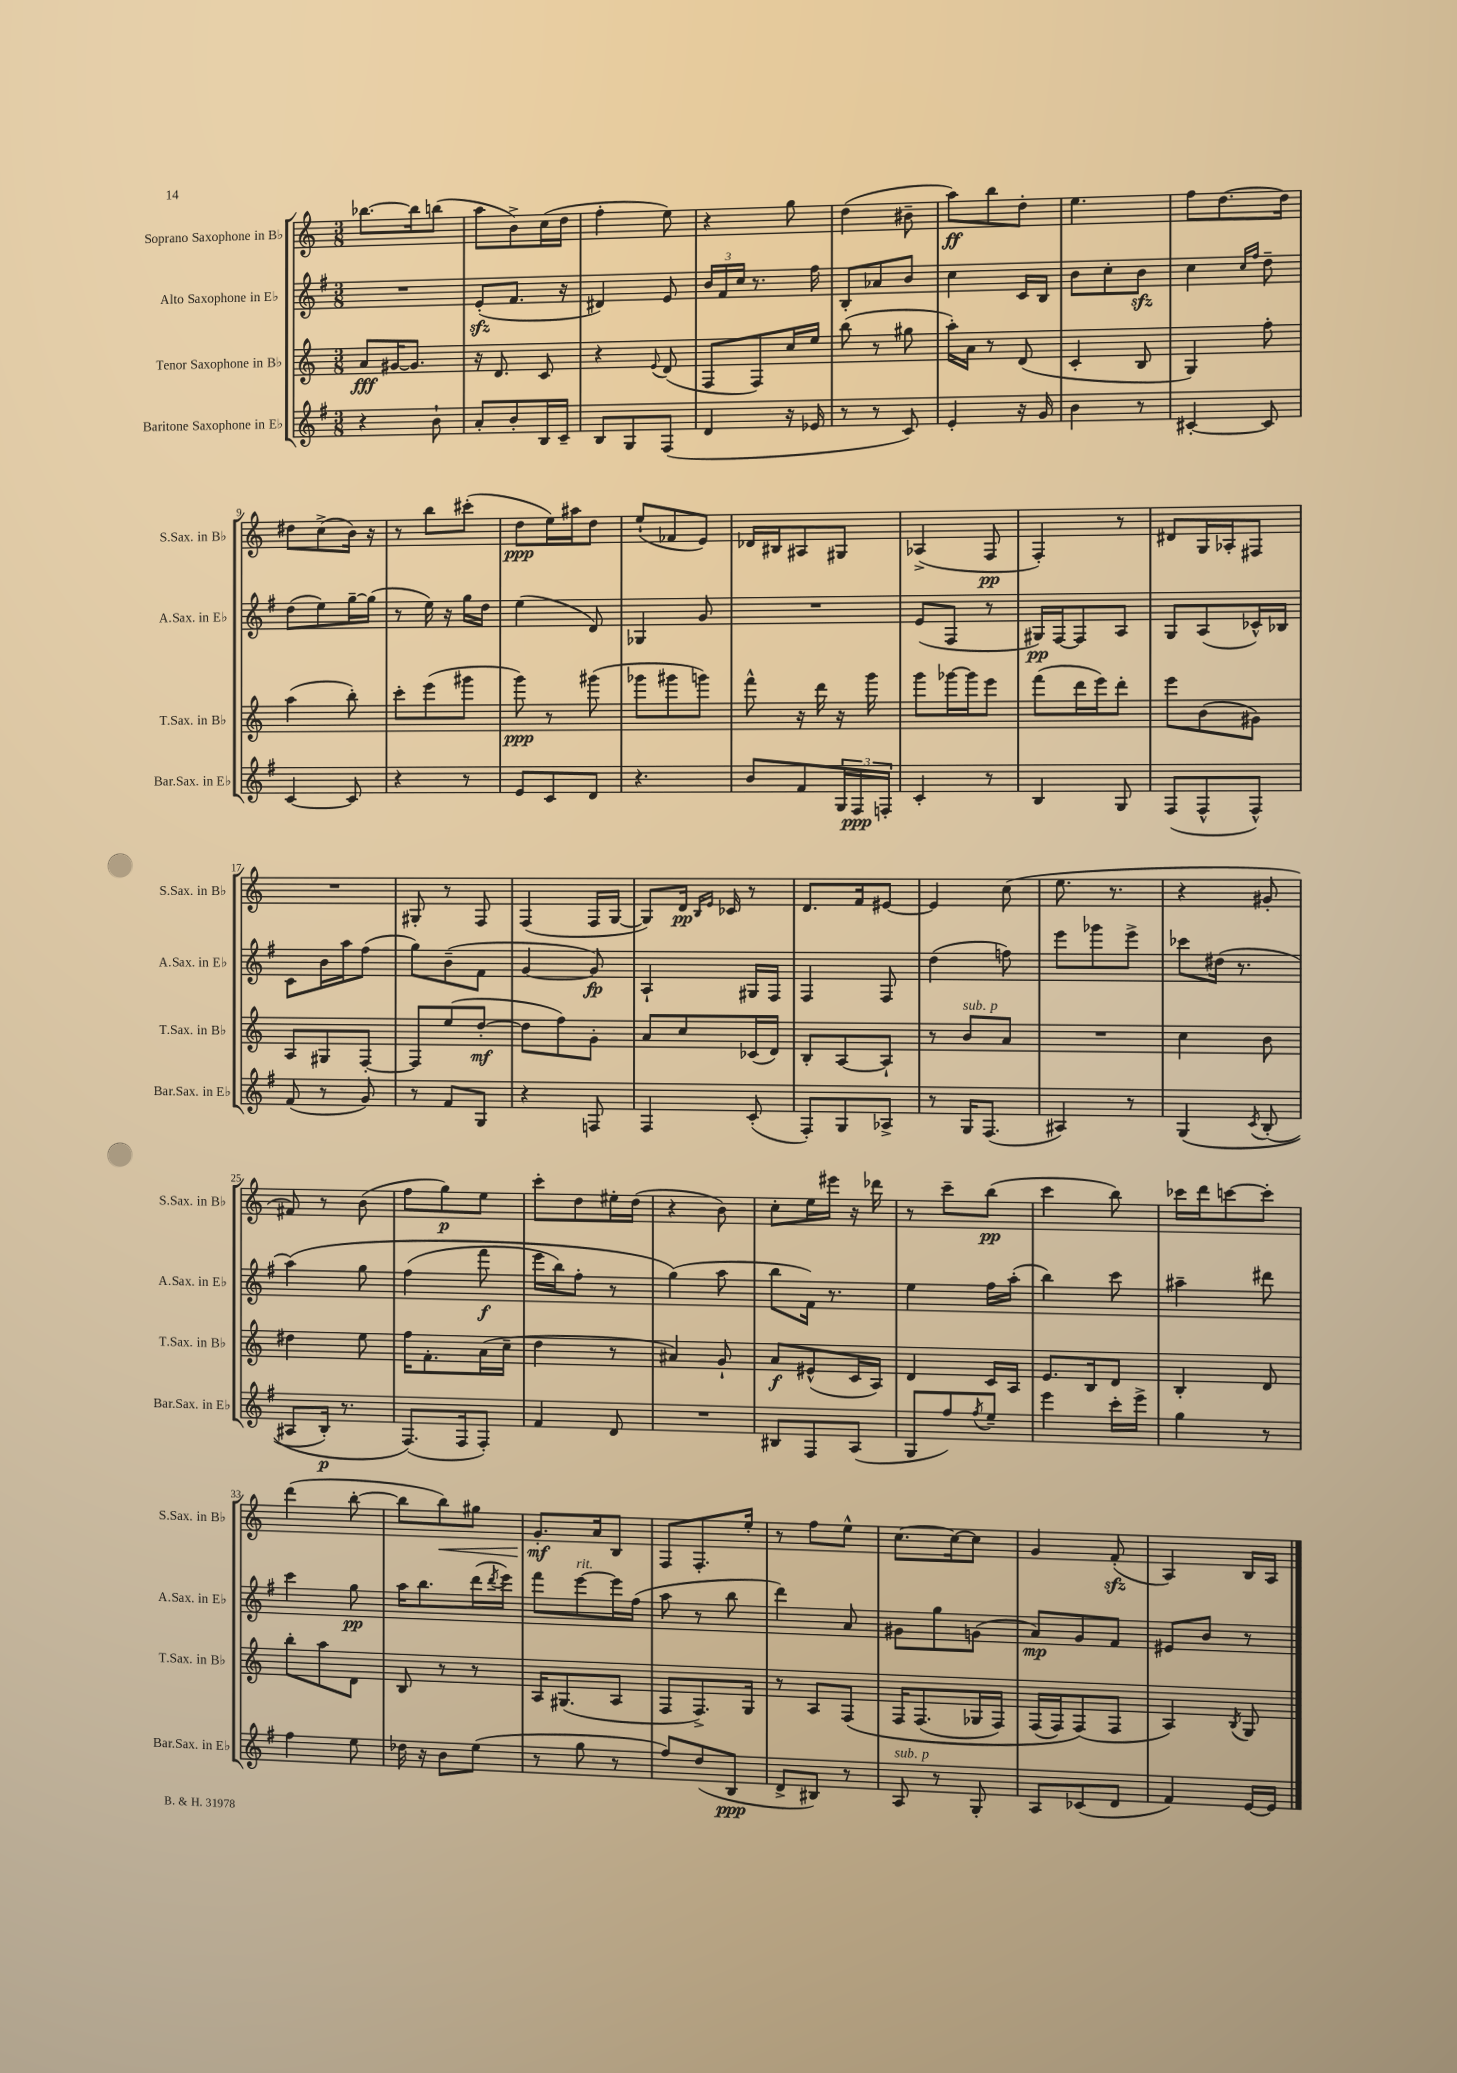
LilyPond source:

<<
\new StaffGroup <<
\new Staff = "s0" \with { instrumentName = "Soprano Saxophone in Bb" shortInstrumentName = "S.Sax. in Bb" } {
    \clef treble \key c \major \numericTimeSignature \time 3/8
    bes''8.~ bes''16 b''8( |
    a''8 b'8->) c''16( d''16 |
    f''4-. e''8) |
    r4 g''8 |
    d''4( bis'8-- |
    a''8\ff) b''8 d''8-. |
    e''4. |
    f''8 d''8.~ d''16 |
    dis''8 c''8->( b'16) r16 |
    r8 b''8 cis'''8-.( |
    d''8\ppp e''16) ais''16 d''8 |
    e''8-!( fes'8 e'8) |
    des'16 bis16 ais8 gis8 |
    aes4->( f8\pp |
    f4-.) r8 |
    dis'8 g16 aes16-. fis8 |
    R4. |
    gis8-. r8 f8 |
    f4( f16 g16~ |
    g8) d'16\pp \grace { b16 e'16 } ces'16 r8 |
    d'8. f'16 eis'8~ |
    eis'4 c''8( |
    e''8. r8. |
    r4 gis'8-. |
    fis'8) r8 b'8( |
    f''8 g''8\p) e''8 |
    c'''8-. d''8 eis''16-. d''16( |
    r4 b'8) |
    c''8-. e''16 eis'''16 r16 des'''16 |
    r8 c'''8-- b''8\pp( |
    c'''4 b''8) |
    ces'''16 d'''16 c'''8~ c'''8-. |
    d'''4( b''8~-. |
    b''8 b''8\<) gis''8 |
    g'8.-.\mf\! a'16 b8 |
    f8 f8.-. e''16-. |
    r8 f''8 e''8-^ |
    c''8.~ c''16~ c''8 |
    g'4 f'8-.\sfz( |
    a4) b16 a16 \bar "|." |
}
\new Staff = "s1" \with { instrumentName = "Alto Saxophone in Eb" shortInstrumentName = "A.Sax. in Eb" } {
    \clef treble \key g \major \numericTimeSignature \time 3/8
    R4. |
    e'8-.\sfz( fis'8. r16 |
    dis'4) e'8 |
    \tuplet 3/2 { b'16 fis'16 c''16 } r8. fis''16 |
    b8-. aes'8 b'8 |
    c''4 c'16 b16 |
    b'8 c''8-. b'8\sfz |
    c''4 \grace { c''16 fis''16 } d''8-- |
    d''8( e''8) g''16~-- g''16( |
    r8 e''16) r16 g''16 d''16 |
    e''4( d'8) |
    ges4 g'8 |
    R4. |
    e'8( fis8 r8 |
    gis16\pp) fis16~ fis8 a8 |
    g8 a8( ces'16-^) bes16 |
    c'8 b'16 a''16 fis''8( |
    g''8) b'8--( fis'8 |
    g'4~ g'8\fp) |
    a4-! gis16 fis16 |
    fis4 fis8 |
    d''4( f''8) |
    e'''8 ges'''8 e'''8-> |
    ces'''8 dis''16( r8. |
    a''4)\( g''8 |
    fis''4( fis'''8\f |
    e'''16 b''16) fis''8-. r8 |
    g''4(\) a''8 |
    b''8 fis'16) r8. |
    e''4 fis''16 a''16-.( |
    b''4) c'''8 |
    ais''4-- dis'''8 |
    c'''4 g''8\pp |
    a''16 b''8. d'''16( \acciaccatura { d'''8 } e'''16) |
    fis'''8 e'''8~^\markup { \italic "rit." } e'''16 fis''16( |
    a''8 r8 b''8 |
    d'''4) a'8 |
    gis'8 g''8 g'8( |
    a'8\mp) g'8 fis'8 |
    eis'8 b'8 r8 \bar "|." |
}
\new Staff = "s2" \with { instrumentName = "Tenor Saxophone in Bb" shortInstrumentName = "T.Sax. in Bb" } {
    \clef treble \key c \major \numericTimeSignature \time 3/8
    a'8\fff gis'16~ gis'8. |
    r16 d'8. c'8 |
    r4 \appoggiatura { e'8 } d'8( |
    f8 f8) c''16 e''16 |
    b''8( r8 gis''8 |
    a''16-.) a'16 r8 d'8( |
    c'4-. b8 |
    g4) f''8-. |
    a''4( b''8-.) |
    c'''8-. e'''8( gis'''8 |
    g'''8\ppp) r8 gis'''8( |
    ges'''8 gis'''8 g'''8) |
    f'''8-^ r16 d'''16 r16 g'''16 |
    g'''8 ges'''16~ ges'''16 e'''8 |
    f'''8( d'''16 e'''16) d'''8-. |
    e'''8 b'8( gis'8) |
    a8 gis8 f8~-. |
    f8 e''8( d''8~-.\mf |
    d''8 f''8) g'8-. |
    a'8 c''8 ces'16( d'16) |
    b8-. a8~ a8-! |
    r8 b'8^\markup { \italic "sub. p" } a'8 |
    R4. |
    c''4 b'8 |
    dis''4 e''8 |
    f''16 f'8.-. a'16( c''16-- |
    d''4 r8 |
    ais'4) g'8-! |
    a'8\f eis'8-^( c'16 a16) |
    d'4 c'16 a16 |
    e'8. b16 d'8 |
    b4-. d'8 |
    b''8-. a''8 d'8 |
    b8 r8 r8 |
    a16 gis8.( a8 |
    f8 f8.->) g16 |
    r8 a8 f8\( |
    f16 f8.( ges16 f16) |
    f16( f16) f8(\) f8 |
    a4) \acciaccatura { b8 } g8 \bar "|." |
}
\new Staff = "s3" \with { instrumentName = "Baritone Saxophone in Eb" shortInstrumentName = "Bar.Sax. in Eb" } {
    \clef treble \key g \major \numericTimeSignature \time 3/8
    r4 b'8-! |
    a'8-. b'8-. b16 c'16-- |
    b8 g8 fis8( |
    d'4 r16 ees'16 |
    r8 r8 c'8) |
    e'4-. r16 g'16 |
    b'4 r8 |
    cis'4~-. cis'8 |
    c'4~ c'8 |
    r4 r8 |
    e'8 c'8 d'8 |
    r4. |
    b'8 fis'8 \tuplet 3/2 { g16 fis16\ppp f16-. } |
    c'4-. r8 |
    b4 g8 |
    fis8( fis8-^ fis8-^) |
    fis'8( r8 g'8) |
    r8 fis'8 g8 |
    r4 f8 |
    fis4 c'8-.( |
    fis8-.) g8 aes8-> |
    r8 g16 fis8.( |
    ais4) r8 |
    g4\( \acciaccatura { c'8 } b8-.( |
    ais8 b16-.\p) r8. |
    fis8.(\) fis16 fis8-.) |
    fis'4 d'8 |
    R4. |
    bis8 fis8 a8( |
    g8 fis''8) \acciaccatura { fis''8 } e''8-- |
    e'''4 c'''16-. e'''16-> |
    g''4 r8 |
    fis''4 e''8 |
    des''16 r16 b'8 e''8( |
    r8 g''8 r8 |
    fis''8) d''8( b8\ppp |
    d'8-> bis8) r8 |
    a8^\markup { \italic "sub. p" } r8 g8-. |
    a8 ces'8( d'8 |
    fis'4) e'16~ e'16 \bar "|." |
}
>>
>>
